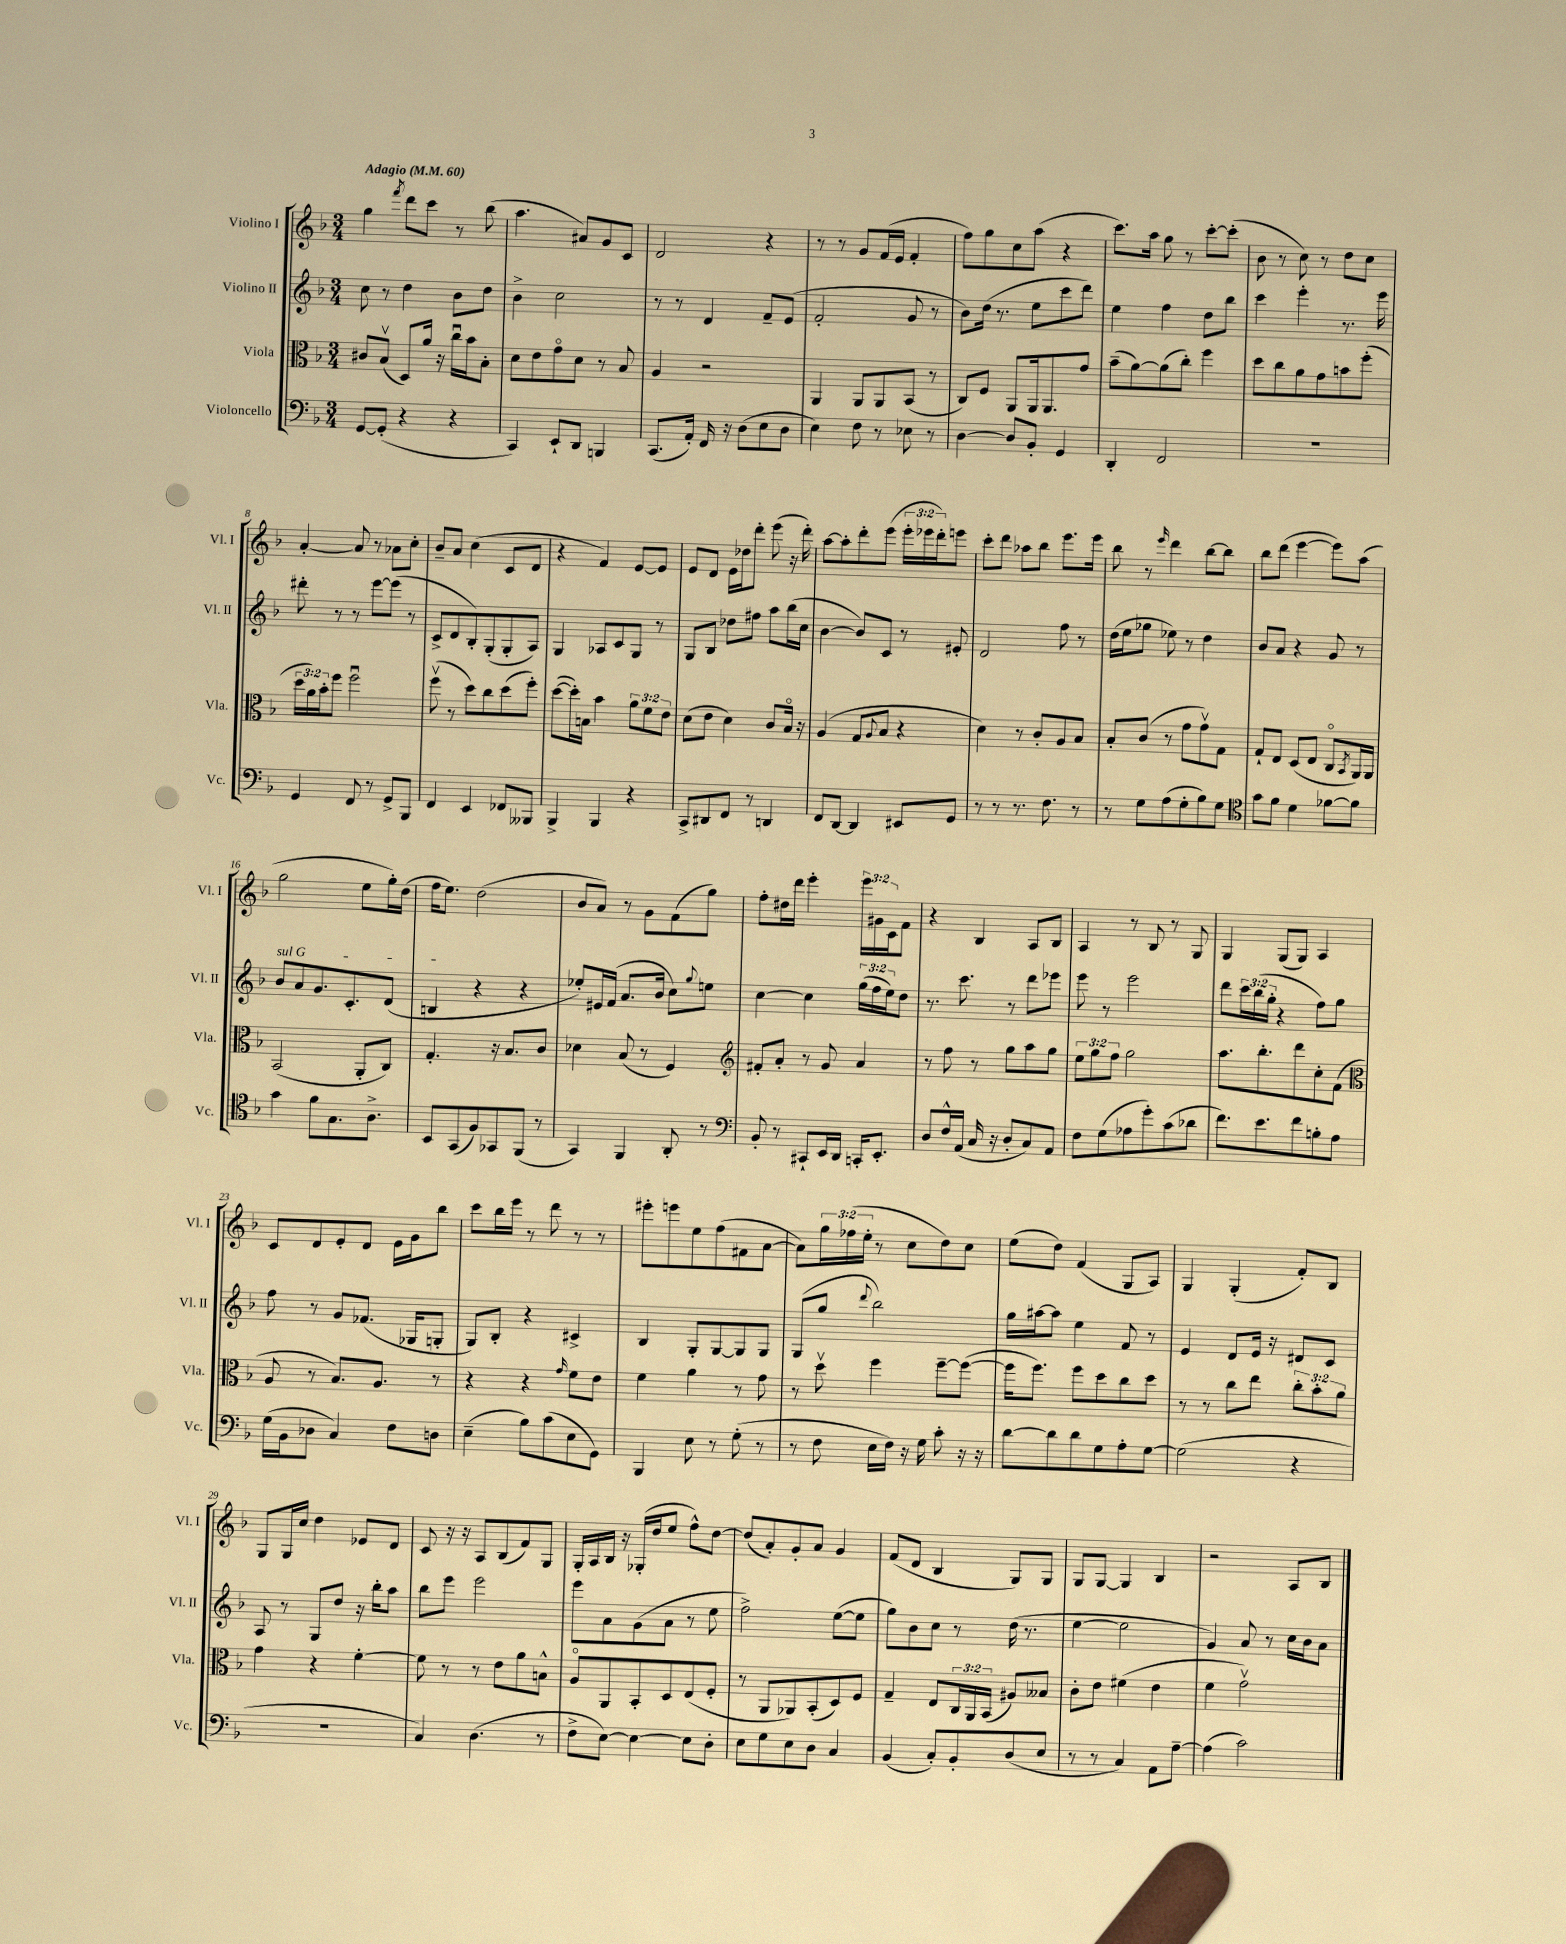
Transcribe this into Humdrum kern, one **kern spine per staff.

**kern	**kern	**kern	**kern
*staff4	*staff3	*staff2	*staff1
*clefF4	*clefC3	*clefG2	*clefG2
*k[b-]	*k[b-]	*k[b-]	*k[b-]
*M3/4	*M3/4	*M3/4	*M3/4
*MM60	*MM60	*MM60	*MM60
[8GG	8c#	8cc	4gg
(8GG']	(8B-v	8r	.
.	.	.	8qfff
4r	8D)	4dd	8ddd
.	16a	.	8ccc
.	16r	.	.
4r	16ccu	8b-	8r
.	16b-	.	.
.	8B-'	8dd	(8bb-
=	=	=	=
4CC)	8d	4b-^	4.aa
.	8e	.	.
8EE`	8go	2cc	.
8DD	8d	.	8a#)
4BBB	8r	.	8g
.	8B-	.	8c
=	=	=	=
(8.CC	4A	8r	2d
.	.	8r	.
16AA')	.	.	.
16FF	2r	4d	.
16r	.	.	.
(8D	.	.	.
8E	.	8f~	4r
8D	.	(8e	.
=	=	=	=
4E)	4AA	2f'	8r
.	.	.	8r
8F	8AA	.	8g
8r	8AA	.	(16f
.	.	.	16e
8E-	(8BB-	8g	4f'
8r	8r	8r	.
=	=	=	=
[4D	8C)	8b-)	8ff)
.	8F	(16dd	8gg
.	.	8.r	.
8D]	8AA	.	8cc
8BB-'	16AA	8ee	(8aa
.	8.AA	.	.
4GG	.	8ccc	4r
.	8g	8ddd)	.
=	=	=	=
4DD'	(8b-~	4ee	8.ccc)
.	[8a)	.	.
.	.	.	16aa
2FF	(8a]	4ff	8gg
.	8cc')	.	8r
.	4ff	8dd	[8ccc'
.	.	8bb-	(8ccc']
=	=	=	=
2.r	8dd	4ccc	8b-
.	8cc	.	8r
.	8a	4eee'	8cc)
.	8g	.	8r
.	8b	8.r	8dd
.	(8ff'	.	8cc
.	.	16eee	.
=	=	=	=
4GG	24dd	8ddd#'	[4a'
.	24a)	.	.
.	24b-'	.	.
.	8ff	8r	.
8FF	2ffu	8r	8a]
8r	.	[8eee	8r
8GG^	.	(8eee]	8a-
8BBB-	.	8r	8cc'
=	=	=	=
4FF	(8ffv	8c^	8b-~
.	8r	8d	8a
4EE	8dd)	8B-')	(4cc
.	8cc	(8G'	.
8FF-	(8dd	8G'	8c
8BBB--	8ff')	8A)	8d
=	=	=	=
4BBB-^	([8dd	4G	4r
.	16dd'])	.	.
.	16B	.	.
4BBB-	4b-	8A-	4f)
.	.	8c	.
4r	12a	8G	[8e
.	12f	.	.
.	.	8r	8e]
.	12e	.	.
=	=	=	=
8CC^	(8d	8G	8e
8DD#	8e	8B-	8d
8FF	4d)	8dd-	16e
.	.	.	16dd-
8r	.	8ff#	8ddd'
4DD	8c	8aa	(8eee
.	16B-o	(16bb-	16r
.	16r	16cc	16ddd')
=	=	=	=
8FF	(4A	[4b-	[8aa
[8DD	.	.	8aa']
4DD]	8G	8b-])	8ddd'
.	8qqA	.	.
.	8B-	8c	(8eee
8EE#	4r	8r	24eee'
.	.	.	24eee-
.	.	.	24ddd')
8GG	.	8e#'	8eee
=	=	=	=
8r	4d)	2d	8ccc'
8r	.	.	8ddd
8.r	8r	.	8aa-
.	8c'	.	8bb-
8.F	.	.	.
.	8A	8ff	8.eee
8r	8B-	8r	.
.	.	.	16eee
=	=	=	=
8r	8B-'	(16dd	8bb-
.	.	16ee	.
8G	(8c	8gg-	8r
.	.	.	16qqeee
(8A	8r	8ee-)	4ddd
8G'	8g	8r	.
8B-)	8gv)	4dd	[8bb-
8G	8G	.	8bb-]
=	=	=	=
*clefC4	*	*	*
8g	8G`	8b-	8bb-
8f	8E	8a	(8ddd
4d	(8D	4r	[4eee
.	8E	.	.
[8f-	8Co	8g	8eee])
.	8qBB-	.	.
8f-]	16AA)	8r	(8aa
.	16AA	.	.
=	=	=	=
4g	(2BB-	8b-	2gg
.	.	8a	.
8f	.	8.g	.
8.G	.	.	.
.	.	8.c'	.
.	8AA'	.	8ee
8.A^	.	.	.
.	8C)	(8d	16gg')
.	.	.	(16dd
=	=	=	=
8BB-	4.G'	4B	16ff
.	.	.	8.ee)
(8GG	.	.	.
8F)	.	4r	(2dd
8GG-	16r	.	.
.	8.B-	.	.
(8FF	.	4r	.
8r	8c	.	.
=	=	=	=
4GG)	4d-	8ee-')	8b-
.	.	16e#	8a)
.	.	(16f	.
4FF	(8B-	8.a	8r
.	8r	.	8g
.	.	16b-	.
8AA'	4F)	8cc)	(8f
.	.	8qqgg	.
8r	.	8ee	8gg)
=	=	=	=
*clefF4	*clefG2	*	*
8BB-'	8f#'	[4cc	8ff'
8r	8a'	.	16dd#
.	.	.	16ddd
8CC#`	8r	4cc]	4eee'
16EE	8g	.	.
16DD	.	.	.
16CC'	4a	(24gg	24eee
.	.	24ff	24g#
8.EE'	.	.	.
.	.	24ee)	24c
.	.	8dd	8f
=	=	=	=
8D	8r	8.r	4r
16F^^	8ff	.	.
(16AA	.	8.ccc	.
16C	8r	.	4B-
16r	.	.	.
8D'	8gg	8r	.
8C)	8aa	8ddd	8A
8AA	8gg	8eee-	8B-
=	=	=	=
8F	12ee	8eee	4A
.	12gg	.	.
(8G	.	8r	.
.	12ff	.	.
8A-	2gg	2eee	8r
8g')	.	.	8B-
(8c	.	.	8r
8d-	.	.	8G
=	=	=	=
8.f)	8.aa	8ddd	4G
.	.	24ccc	.
.	.	(24bb-	.
8.e	8.bb-'	.	.
.	.	24gg'	.
.	.	4r	(8G
8f	8ddd	.	8G)
8B'	8cc'	8ff)	4A
8A	(8f	8gg	.
=	=	=	=
*	*clefC3	*	*
(16G	8A	8ff	8c
16BB-	.	.	.
8D-	8r	8r	8d
4C)	8.B-)	8g	8e'
.	.	(8.f-	8d
.	8.A	.	.
8F	.	.	16e
.	.	16G-	16g
8D	8r	8G'	8bb-
=	=	=	=
(4E~	4r	8G)	8ccc
.	.	8B-'	16bb-
.	.	.	16eee
8B-)	4r	4r	8r
(8c	.	.	8ddd
.	16qqg	.	.
8E	8f	4c#^	8r
8GG)	8e	.	8r
=	=	=	=
4BBB-	4f	4B-	8eee#'
.	.	.	8eee
8E	4a	8G'	8ee
8r	.	[8G	(8ff
(8G'	8r	8G]	8f#
8r	8g	8G	[8a
=	=	=	=
8r	8r	(8G	8a])
8F	8ddv	8gg	24gg
.	.	.	(24ff-
.	.	.	24ee'
.	.	8qqddd	.
16E	4ff	2bb-)	8r
16F)	.	.	.
16r	.	.	8cc
16G	.	.	.
8c'	[8ff~	.	8dd)
16r	(8ff_	.	8cc
16r	.	.	.
=	=	=	=
[8d	16ff]	16gg	(8ee
.	8.ff)	[16aa#	.
8d]	.	8aa#]	8dd)
8d	8ff	4ee	(4f
8G	8dd	.	.
8A'	8cc	8f	8G
[8G	8dd	8r	8A)
=	=	=	=
(2G]	8r	4e	4G
.	8r	.	.
.	8cc	8d	(4G'
.	8ee	16e	.
.	.	16r	.
4r	12cc'	8d#	8f')
.	12b-'	.	.
.	.	8c	8B-
.	12a	.	.
=	=	=	=
2.r	4g	8A	8G
.	.	8r	16G
.	.	.	16cc
.	4r	8G	4dd
.	.	8dd	.
.	[4f'	16r	8e-
.	.	16bb-'	.
.	.	8aa	8d
=	=	=	=
4C)	8f]	8bb-	8c
.	8r	8eee	16r
.	.	.	16r
(4.D	8r	2eee	8A
.	8e	.	(8B-
.	8a	.	8f)
8r	8B^^	.	8G
=	=	=	=
8F^	8Ao	8eee	16G'
.	.	.	16A
[8E)	8AA	8a	16B-
.	.	.	16r
4E_	8BB-'	(8g	(16G-'
.	.	.	16dd
.	8D	8a	8ee
8E]	(8E	8r	8ff^^)
8D'	8F'	8ee	[8dd
=	=	=	=
8E	8r	2ff^)	(8dd]
8G	8AA	.	8a')
8E	8AA-)	.	8g'
8D	(8BB-'	.	8a
4C	8D)	([8ee	4g
.	8F	8ee]	.
=	=	=	=
(4BB-	4G~	8gg)	(8f
.	.	8b-	8d
8C')	8E	8cc	4B-
8BB-'	24C	8r	.
.	24AA	.	.
.	(24BB-	.	.
(8D	8A#)	(16dd	8G)
.	.	8.r	.
8E	8B--	.	8G
=	=	=	=
8r	8c'	[4ee	8G
8r	8e	.	[8G
4C)	(4f#	2ee]	4G]
8AA	4e	.	4B-
[8A~	.	.	.
=	=	=	=
(4A]	4f	4g)	2r
2c)	2gv)	8a	.
.	.	8r	.
.	.	16cc	8A
.	.	16b-	.
.	.	8a	8B-
==	==	==	==
*-	*-	*-	*-
